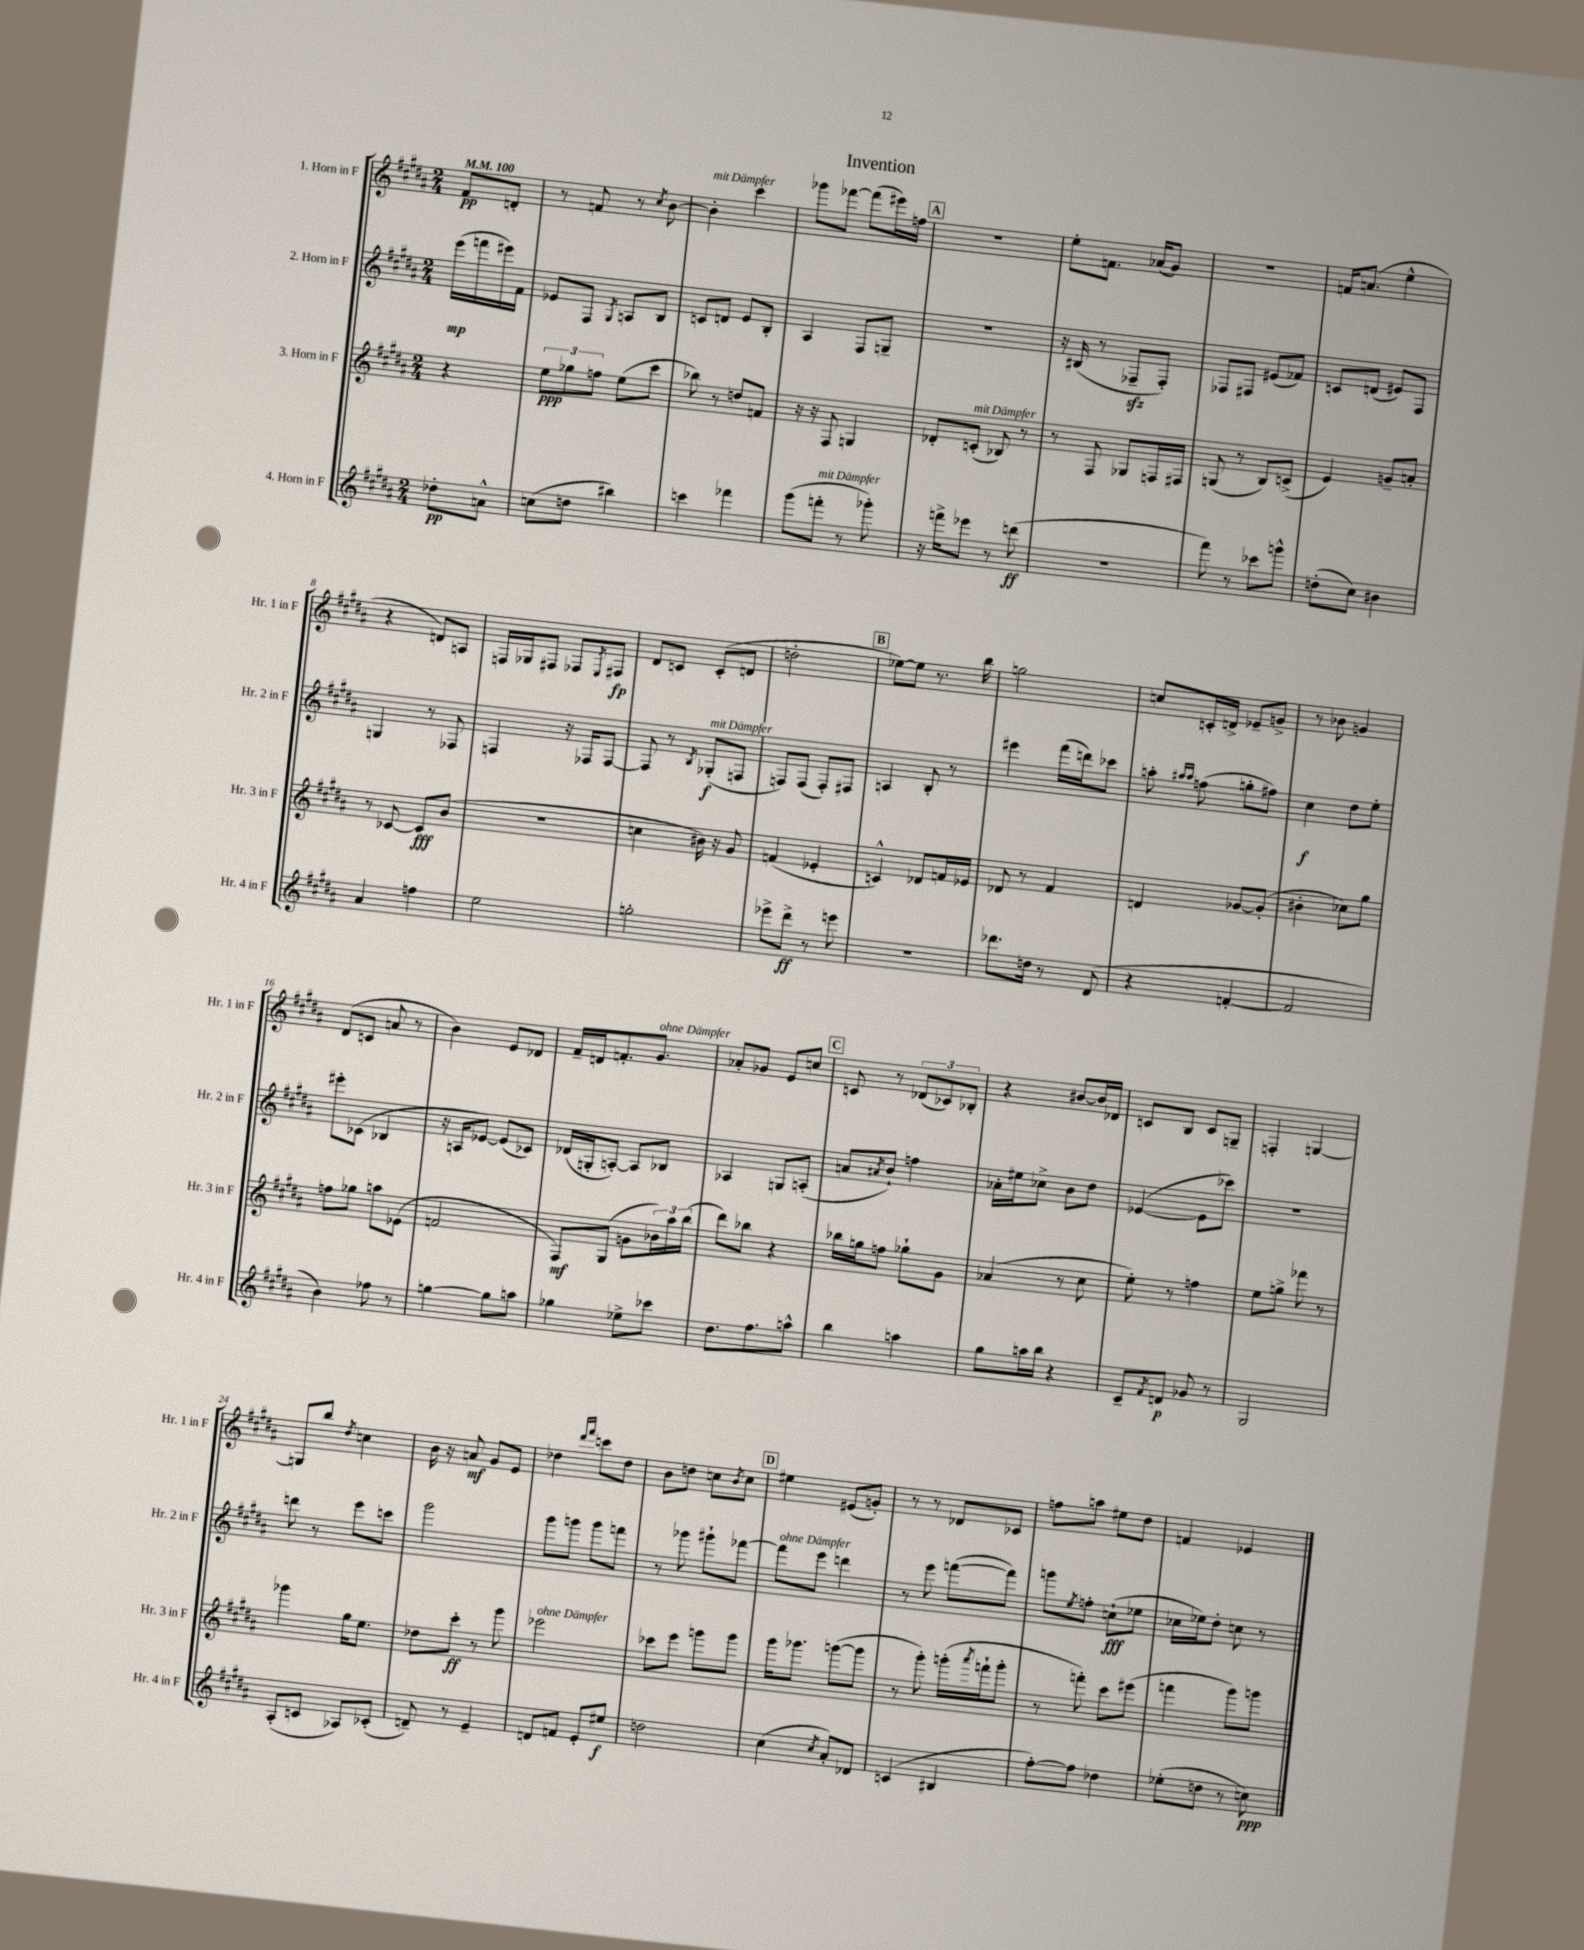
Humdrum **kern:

**kern	**dynam	**kern	**dynam	**kern	**dynam	**kern	**dynam
*part4	*part4	*part3	*part3	*part2	*part2	*part1	*part1
*staff4	*staff4	*staff3	*staff3	*staff2	*staff2	*staff1	*staff1
*I"4. Horn in F	*	*I"3. Horn in F	*	*I"2. Horn in F	*	*I"1. Horn in F	*
*I'Hr. 4 in F	*	*I'Hr. 3 in F	*	*I'Hr. 2 in F	*	*I'Hr. 1 in F	*
*clefG2	*	*clefG2	*	*clefG2	*	*clefG2	*
*k[f#c#g#d#a#]	*	*k[f#c#g#d#a#]	*	*k[f#c#g#d#a#]	*	*k[f#c#g#d#a#]	*
*M2/4	*	*M2/4	*	*M2/4	*	*M2/4	*
*MM100	*	*MM100	*	*MM100	*	*MM100	*
=	=	=	=	=	=	=	=
8dd-X'\L	pp	4r	.	(16eee\LL	mp	8f#/L	pp
.	.	.	.	16fffn\	.	.	.
8an^^\J	.	.	.	16eee#X\)	.	8dn'/J	.
.	.	.	.	16f#\JJ	.	.	.
=1	=1	=1	=1	=1	=1	=1	=1
(8ccn\L	.	12ee\L	ppp	8e-X/L	.	8r	.
.	.	12gg-X\	.	.	.	.	.
8ddn\J	.	.	.	8F#/J	.	8fn/	.
.	.	12ffn\J	.	.	.	.	.
.	.	.	.	8qG#/	.	.	.
4bb#X\)	.	(8ee\L	.	8An/L	.	8r	.
.	.	.	.	.	.	8qcc#/	.
.	.	8ccc#\J	.	8B/J	.	[8b\	.
=2	=2	=2	=2	=2	=2	=2	=2
!	!	!	!	!	!	!LO:TX:a:i:t=mit Dämpfer	!
4cccn\	.	8bb-X\)	.	8cn/L	.	4b'\]	.
.	.	8r	.	8dn/J	.	.	.
4fff-X\	.	8ddn/L	.	8e/L	.	4ccc#\	.
.	.	8fn/J	.	8B'/J	.	.	.
=3	=3	=3	=3	=3	=3	=3	=3
(8ggg#\L	.	16r	.	4A#/	.	8ggg-X\L	.
.	.	16r	.	.	.	.	.
!LO:TX:a:i:t=mit Dämpfer	!	!	!	!	!	!	!
8fffn'\J	.	8F#/	.	.	.	[8fff-X\J	.
8r	.	4Gn/	.	8F#/L	.	(8fff-\L]	.
8ggg-X'\)	.	.	.	8Gn~/J	.	16eee#X\L)	.
.	.	.	.	.	.	16ffn\JJ	.
!!LO:REH:place=s1:t=A
=4	=4	=4	=4	=4	=4	=4	=4
16r	.	8d-X'/L	.	2r	.	2r	.
16fffn^\KL	.	.	.	.	.	.	.
!	!	!LO:TX:a:i:t=mit Dämpfer	!	!	!	!	!
8eee-X\J	.	(8cn'/J	.	.	.	.	.
8r	.	8B-X/)	.	.	.	.	.
(8dddn\	ff	8r	.	.	.	.	.
=5	=5	=5	=5	=5	=5	=5	=5
2r	.	8r	.	16r	.	8ee'\L	.
.	.	.	.	(16B#X/	.	.	.
.	.	8F#/	.	8r	.	8.fn\J	.
.	.	8G-X/L	.	8F-Xzz~/L	.	.	.
.	.	.	.	.	.	(16a-X/KL	.
.	.	16Fn/L	.	8F-'/J)	.	8g#/J)	.
.	.	16F#X/JJ	.	.	.	.	.
=6	=6	=6	=6	=6	=6	=6	=6
8fff#\)	.	(8Gn/	.	8F-X/L	.	2r	.
8r	.	8r	.	8F#X/J	.	.	.
8ccc-X\L	.	8B/L)	.	(8e#X/L	.	.	.
8gggn^^\J	.	(8cn^/J	.	8f-X/J)	.	.	.
=7	=7	=7	=7	=7	=7	=7	=7
(8ddn'\L	.	4e/)	.	8cn/L	.	16fn/KL	.
.	.	.	.	.	.	(8.an/J	.
8cc#\J)	.	.	.	(8dn/J	.	.	.
4b#X\	.	8gn~/L	.	8e#X/L)	.	4ee^^\	.
.	.	8an'/J	.	8F#/J	.	.	.
!!LO:LB:g=z
=8	=8	=8	=8	=8	=8	=8	=8
4a#/	.	8r	.	4Gn/	.	4r	.
.	.	[8c-X/	.	.	.	.	.
4ffn\	.	8c-/L]	fff	8r	.	8dn/L)	.
.	.	(8b/J	.	8F-X/	.	8An/J	.
=9	=9	=9	=9	=9	=9	=9	=9
2ee\	.	2r	.	4Fn/	.	16Fn/LL	.
.	.	.	.	.	.	16G-X/J	.
.	.	.	.	.	.	8F#X/J	.
.	.	.	.	16r	.	8F-X/L	.
.	.	.	.	16F-X/KL	.	.	.
.	.	.	.	.	.	8qE/	.
.	.	.	.	[8F-/J	.	8F#X/J	fp
=10	=10	=10	=10	=10	=10	=10	=10
2ggn'\	.	4ccn\	.	8F-/]	.	8d#/L	.
.	.	.	.	8r	.	8cn/J	.
.	.	.	.	8qB/	.	.	.
!	!	!	!	!LO:TX:a:i:t=mit Dämpfer	!	!	!
.	.	16b#X\)	.	(8G-X'/L	f	(8c'/L	.
.	.	16r	.	.	.	.	.
.	.	8g#/	.	8Fn/J	.	8dn/J	.
=11	=11	=11	=11	=11	=11	=11	=11
8eee-X^\L	.	(4fn/	.	8Fn/L)	.	2ddn'\	.
8ddd#^\J	ff	.	.	(8F/J	.	.	.
8r	.	4e-X'/	.	8F'/L)	.	.	.
8eeen\	.	.	.	8F#X/J	.	.	.
!!LO:REH:place=s1:t=B
=12	=12	=12	=12	=12	=12	=12	=12
2r	.	4cn^^/)	.	4An/	.	[8ee-X\L)	.
.	.	.	.	.	.	8ee-\J]	.
.	.	8d-X/L	.	8B'/	.	8.r	.
.	.	16fn/L	.	8r	.	.	.
.	.	16e-X/JJ	.	.	.	16bb\	.
=13	=13	=13	=13	=13	=13	=13	=13
8.ddd-X\L	.	8d-X/	.	4eee#X\	.	2ggn\	.
.	.	8r	.	.	.	.	.
16ddn\Jk	.	.	.	.	.	.	.
8r	.	4f#/	.	(16fff#\LL	.	.	.
.	.	.	.	16dddn\J)	.	.	.
(8d#/	.	.	.	8ccc-X\J	.	.	.
=14	=14	=14	=14	=14	=14	=14	=14
4r	.	4dn/	.	8aan'\	.	8ccn/L	.
.	.	.	.	16qqaa#X/LL	.	.	.
.	.	.	.	16qqaa#/JJ	.	.	.
.	.	.	.	(8ffn\	.	16cn'/L	.
.	.	.	.	.	.	16dn^/JJ	.
[4fn'/	.	[8g-X/L	.	8ggn'\L	.	8e-X~/L	.
.	.	(8g-'/J]	.	8ff#X\J)	.	8gn^/J	.
=15	=15	=15	=15	=15	=15	=15	=15
2f/]	.	4b#X'\	.	4cc#\	f	8r	.
.	.	.	.	.	.	8b-X\	.
.	.	8cc-X\L)	.	8dd#\L	.	4gn/	.
.	.	8gg#\J	.	8ee'\J	.	.	.
!!LO:LB:g=z
=16	=16	=16	=16	=16	=16	=16	=16
4b\)	.	8ffn\L	.	8eee#X'\L	.	(8d#/L	.
.	.	8gg-X\J	.	(8c-X\J	.	8cn/J	.
8ff-X\	.	8aan\L	.	4B-X/	.	8an/	.
8r	.	(8e-X\J	.	.	.	8r	.
=17	=17	=17	=17	=17	=17	=17	=17
[4ggn\	.	2fn/	.	16r	.	4b\)	.
.	.	.	.	16An/KL	.	.	.
.	.	.	.	[8e-X/J)	.	.	.
8gg\L]	.	.	.	(8e-/L]	.	8e/L	.
8aan\J	.	.	.	8c-X/J)	.	8d-X/J	.
=18	=18	=18	=18	=18	=18	=18	=18
4gg-X\	.	8F#/L)	mf	(16d-X/LL	.	16f#~/LL	.
.	.	.	.	16Gn'/J	.	16dn/J	.
.	.	(8G#/J	.	[8An'/J)	.	8.fn'/	.
8ee-X^\L	.	8gn\L	.	8A/L]	.	.	.
!	!	!	!	!	!	!LO:TX:a:i:t=ohne Dämpfer	!
.	.	.	.	.	.	8.g#/J	.
8ccc-X\J	.	24b-X\L)	.	8B-X/J	.	.	.
.	.	24aa#\	.	.	.	.	.
.	.	(24bb\JJ	.	.	.	.	.
=19	=19	=19	=19	=19	=19	=19	=19
8.dd#\L	.	8ddd#\L)	.	4A-X/	.	8a-X'/L	.
.	.	8bb-X\J	.	.	.	8g-X/J	.
8.ff#\	.	.	.	.	.	.	.
.	.	4r	.	8Gn/L	.	8e/L	.
8aan^^\J	.	.	.	(8An'/J	.	8ccn/J	.
!!LO:REH:place=s1:t=C
=20	=20	=20	=20	=20	=20	=20	=20
4bb\	.	16bb-X\LL	.	8an/L	.	8cn/	.
.	.	16ggn\J	.	.	.	.	.
.	.	.	.	8qa#X/	.	.	.
.	.	8ffn\J	.	8b`/J)	.	8r	.
4aan\	.	8gg-X`\L	.	4ffn\	.	(12d-X/L	.
.	.	.	.	.	.	12c-X/)	.
.	.	8g#\J	.	.	.	.	.
.	.	.	.	.	.	12B-X'/J	.
=21	=21	=21	=21	=21	=21	=21	=21
8gg#\L	.	(4a-X/	.	16a-X'\LL	.	4r	.
.	.	.	.	16ee#X\J	.	.	.
16aan\L	.	.	.	8cc-X^\J	.	.	.
16bb\JJ	.	.	.	.	.	.	.
4r	.	8r	.	8b\L	.	[8b#X/L	.
.	.	8cc#\	.	8dd#\J	.	16b#/L]	.
.	.	.	.	.	.	16d-X/JJ	.
=22	=22	=22	=22	=22	=22	=22	=22
8c#~/L	.	8ee'\)	.	([4e-X/	.	8cn/L	.
8qf#/	.	.	.	.	.	.	.
8dn/J	p	8r	.	.	.	8B/J	.
8g-X/	.	4ffn\	.	8e-\L]	.	8c/L	.
8r	.	.	.	8ccc-X\J)	.	8Gn~/J	.
=23	=23	=23	=23	=23	=23	=23	=23
2G#/	.	8ee\L	.	2r	.	4Fn'/	.
.	.	8ggn^\J	.	.	.	.	.
.	.	8fff-X\	.	.	.	[4Gn/	.
.	.	8r	.	.	.	.	.
!!LO:LB:g=z
=24	=24	=24	=24	=24	=24	=24	=24
(8A#'/L	.	4ggg-X\	.	8dddn\	.	8Gn/L]	.
8cn/J	.	.	.	8r	.	8bb/J	.
.	.	.	.	.	.	8qdd#/	.
8A-X/L)	.	16gg#\KL	.	8eee\L	.	4ccn\	.
.	.	8.ee\J	.	.	.	.	.
(8c-X'/J	.	.	.	8cccn\J	.	.	.
=25	=25	=25	=25	=25	=25	=25	=25
8dn~/)	.	8dd-X\L	.	2ggg#\	.	16b\	.
.	.	.	.	.	.	16r	.
8r	.	8ccc#'\J	ff	.	.	8an/	mf
4e~/	.	8r	.	.	.	8g#/L	.
.	.	8ggg#\	.	.	.	8e/J	.
=26	=26	=26	=26	=26	=26	=26	=26
!	!	!LO:TX:a:i:t=ohne Dämpfer	!	!	!	!	!
8dn/L	.	2eee-X\	.	8ggg#\L	.	4dd-X\	.
8fn/J	.	.	.	8gggn\J	.	.	.
.	.	.	.	.	.	16qqddd#/LL	.
.	.	.	.	.	.	16qqfff#/JJ	.
8e'/L	.	.	.	8ggg\L	.	8cccn\L	.
8ee#X/J	f	.	.	8fffn\J	.	8dd-\J	.
=27	=27	=27	=27	=27	=27	=27	=27
2ddn\	.	8ccc-X\L	.	8r	.	8b\L	.
.	.	8eee\J	.	8ggg-X\	.	8ddn\J	.
.	.	8gggn\L	.	8ggg#X`\L	.	8ccn\L	.
.	.	.	.	.	.	8qb/	.
.	.	8ggg\J	.	[8fff-X\J	.	8cc\J	.
!!LO:REH:place=s1:t=D
=28	=28	=28	=28	=28	=28	=28	=28
!	!	!	!	!LO:TX:a:i:t=ohne Dämpfer	!	!	!
(4cc#\	.	16ggg#\KL	.	8fff-\L]	.	4ee#X\	.
.	.	8.ggg-X\J	.	.	.	.	.
.	.	.	.	8eee\J	.	.	.
8qcc#/	.	.	.	.	.	.	.
8a#'/L)	.	([8gggn\L	.	4dddn\	.	(8e#X/L	.
8d-X/J	.	8ggg\J]	.	.	.	8gn'/J)	.
=29	=29	=29	=29	=29	=29	=29	=29
(4cn/	.	8r	.	8r	.	8r	.
.	.	8ggg#'\)	.	8eee\	.	8r	.
4B#X/	.	(16gggn'\LL	.	([8fffn\L	.	8d-X/L	.
.	.	8qaaa#/	.	.	.	.	.
.	.	16fffn`\J	.	.	.	.	.
.	.	8ggg'\J	.	8fff\J])	.	8c-X/J	.
=30	=30	=30	=30	=30	=30	=30	=30
[8ff#'\L)	.	8r	.	8gggn\L	.	8ffn\L	.
.	.	.	.	8qee/	.	.	.
8ff#\J]	.	8fffn'\)	.	8ffn'\J	.	8aan\J	.
4dd-X\	.	8ccc#\L	.	(8ccn`\L	fff	8ee#X\L	.
.	.	(8eee#X\J	.	8ee-X\J	.	8dd#\J	.
=31	=31	=31	=31	=31	=31	=31	=31
(8ee-X'\L	.	4fffn\	.	16cc-X\LL	.	4fn/	.
.	.	.	.	16ee-X\J)	.	.	.
8ddn\J	.	.	.	8dd#'\J	.	.	.
8r	.	8ggg#\L)	.	8ccn\	.	4e-X/	.
8ccn\)	ppp	8gggn\J	.	8r	.	.	.
==	==	==	==	==	==	==	==
*-	*-	*-	*-	*-	*-	*-	*-
